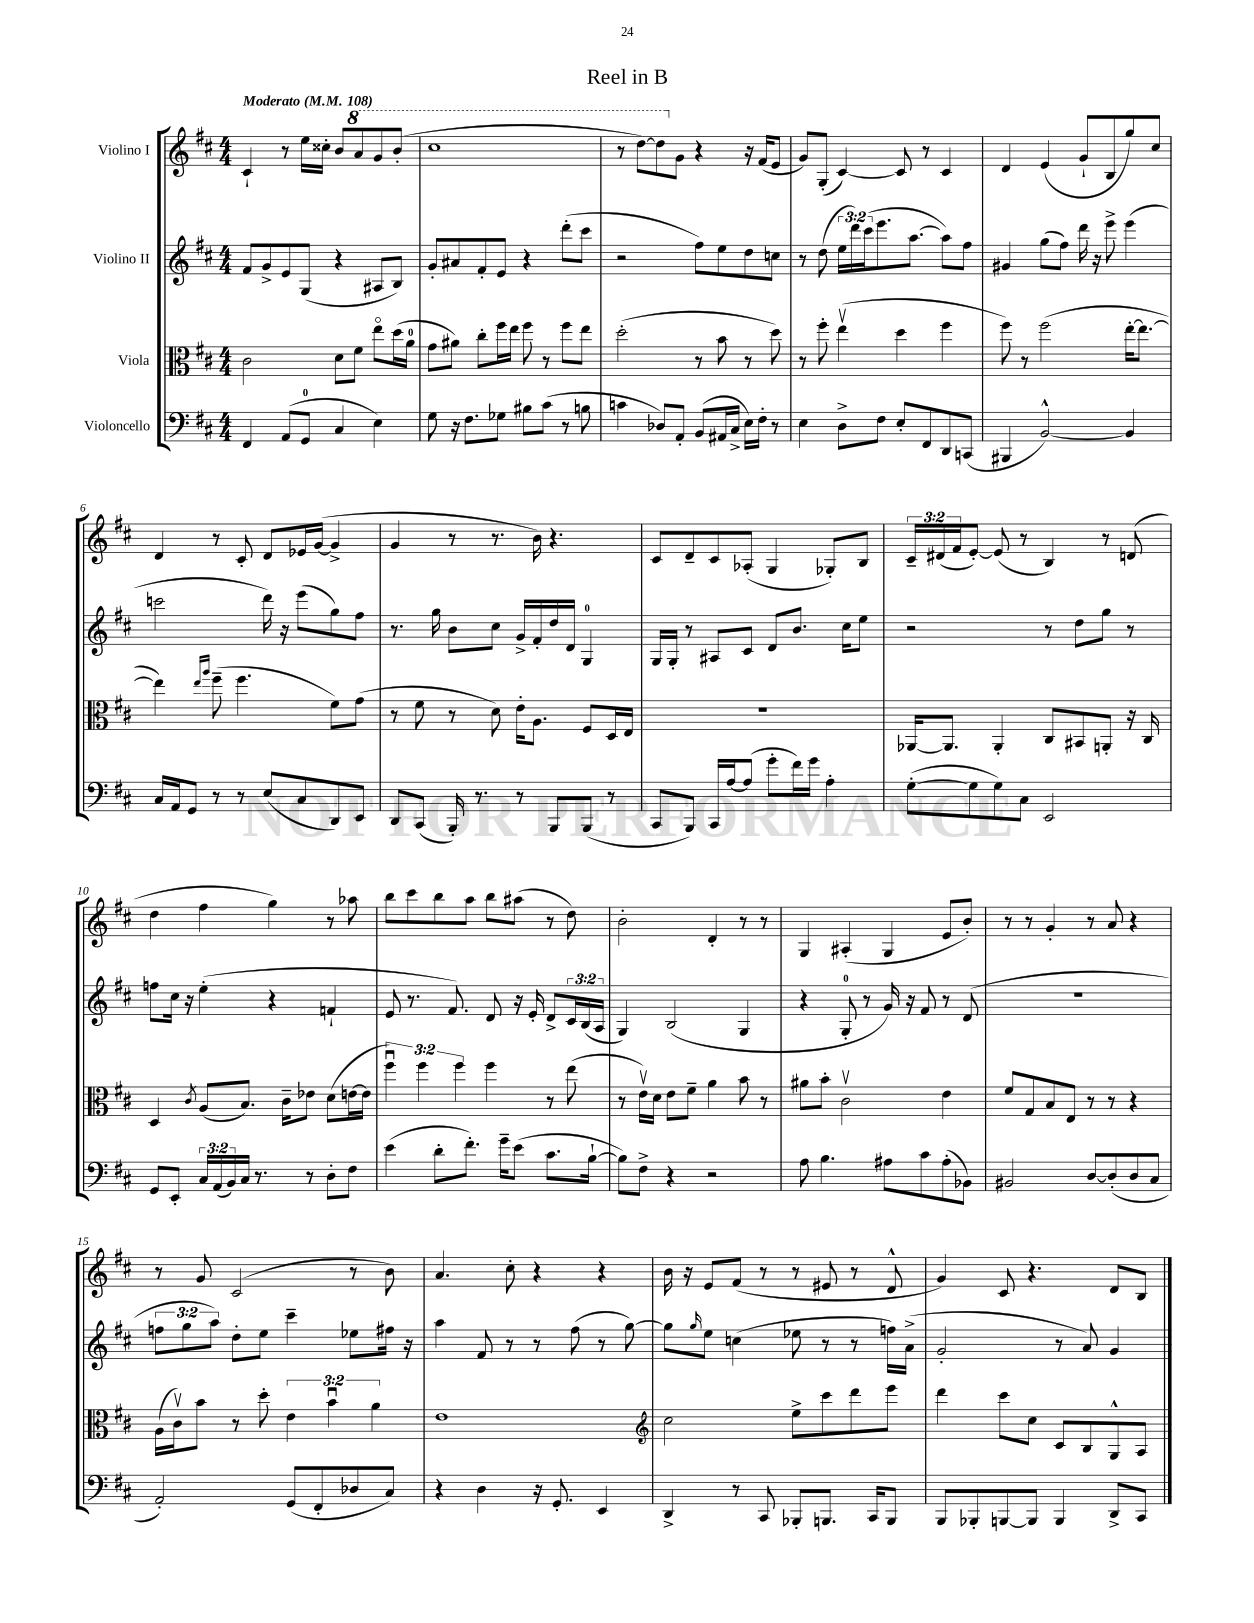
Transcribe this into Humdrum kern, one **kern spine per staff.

**kern	**kern	**kern	**kern
*part4	*part3	*part2	*part1
*staff4	*staff3	*staff2	*staff1
*I"Violoncello	*I"Viola	*I"Violino II	*I"Violino I
*clefF4	*clefC3	*clefG2	*clefG2
*k[f#c#]	*k[f#c#]	*k[f#c#]	*k[f#c#]
*M4/4	*M4/4	*M4/4	*M4/4
*MM108	*MM108	*MM108	*MM108
=1	=1	=1	=1
!	!	!	!LO:TX:a:B:t=Moderato
4FF#/	2c#\	8f#/L	4c#`/
.	.	8g^/	.
(8AA/L	.	8e/	8r
8GG/J	.	(8G/J	16ee\LL
.	.	.	16cc##X'\JJ
4C#/	8d\L	4r	8b/L
*	*	*	*8va
.	8f#\J	.	8aa/
4E\)	8ee\L	8A#X/L	8gg/
.	(16dd\L	8B/J)	(8bb'/J
.	16a\JJ	.	.
=2	=2	=2	=2
8G\	8g\L	8g'/L	1ccc#
16r	8a#X\J)	8a#X/	.
8.F#\L	.	.	.
.	8cc#'\L	8f#'/	.
8G-X\J	16ff#\L	8e/J	.
.	16ee\JJ	.	.
8B#X\L	8ff#\	4r	.
(8c#\J	8r	.	.
8r	8ff#\L	(8ddd'\L	.
8Bn\	8ee\J	8ccc#\J	.
=3	=3	=3	=3
4cn\	(2dd'\	2r	8r
.	.	.	[8ddd\L)
8D-X/L)	.	.	8ddd\]
*	*	*	*X8va
8AA'/J	.	.	8g\J
(8BB/L	8r	8ff#\L)	4r
16AA#X/L	8b\	8ee\	.
16C#^/JJ	.	.	.
16E\LL)	8r	8dd\	16r
16F#'\JJ	.	.	(16f#/KL
8r	8dd\)	8ccn\J	8e/J
=4	=4	=4	=4
4E\	8r	8r	8g/L)
.	8ff#'\	(8dd\	(8G'/J
8D^\L	(4eev\	24ee\LL	[4c#/)
.	.	24ddd\)	.
.	.	(24ccc#\J	.
8F#\J	.	8.eee\	.
8E'/L	4dd\	.	8c#/]
.	.	[8.aa\J	.
8FF#/	.	.	8r
8DD/	4ff#\	8aa\L])	4c#/
(8CCn/J	.	8ff#\J	.
=5	=5	=5	=5
4BBB#X/	8ff#\)	4g#X/	4d/
.	8r	.	.
[2BB^^/)	(2ff#\	(8gg\L	(4e/
.	.	8ff#\J)	.
.	.	16ddd\	8g`/L
.	.	16r	.
.	.	8eee^\	8B/
4BB/]	[16ee'\KL	(4eee\	8gg/)
.	8.ee\J_	.	.
.	.	.	8cc#/J
!!LO:LB:g=z
=6	=6	=6	=6
16C#/LL	4ee\])	2cccn\	4d/
16AA/J	.	.	.
8GG/J	.	.	.
.	16qqee/LL	.	.
.	16qqaa/JJ	.	.
8r	(8ff#~\	.	8r
8r	4.ff#\	.	8c#'/
(8E/L	.	16ddd\)	8d/L
.	.	16r	.
8C#/	.	(8eee\L	16e-X/L
.	.	.	([16g/JJ
8DD/)	8f#\L)	8gg\)	4g^/]
8EE/J	(8g\J	8ff#\J	.
=7	=7	=7	=7
8DD/L	8r	8.r	4g/
(8CC#/J	8f#\	.	.
.	.	16gg\	.
16BBB'/)	8r	8b\L	8r
8.r	.	.	.
.	8d\)	8cc#\J	8.r
8r	16e'\KL	16g^/LL	.
.	8.A\J	16f#'/	16b\)
8BBB/L	.	16dd/	4.r
.	.	16d/JJ	.
(8BBB/J	8F#/L	4G/	.
8r	16D/L	.	.
.	16E/JJ	.	.
=8	=8	=8	=8
8CC#/L	1r	16G/LL	8c#/L
.	.	16G'/JJ	.
8BBB/J)	.	8r	8d~/
16CC#/LL	.	8A#X/L	8c#/
[16A/J	.	.	.
(8A/J]	.	8c#/J	(8A-X'/J
8g'\L	.	8d/L	4G/
16f#\L)	.	8.b/J	.
16g\JJ	.	.	.
4A'\	.	.	8G-X'/L)
.	.	16cc#\KL	.
.	.	8ee\J	8B/J
=9	=9	=9	=9
([8G'\L	[16AA-X/KL	2r	24c#~/LL
.	.	.	(24d#X/
.	8.AA-/J]	.	.
.	.	.	24f#/J
8G\]	.	.	[8e'/J)
8G\)	4AA-'/	.	(8e/]
8C#\J	.	.	8r
2EE/	8C#/L	8r	4B/)
.	8BB#X/	8dd\L	.
.	8AAn'/J	8gg\J	8r
.	16r	8r	(8dn/
.	16C#/	.	.
!!LO:LB:g=z
=10	=10	=10	=10
8GG/L	4D/	8ffn\L	4dd\
8EE'/J	.	16cc#\Jk	.
.	.	16r	.
.	8qc#/	.	.
24C#/LL	(8A/L	(4ee'\	4ff#\
(24AA/	.	.	.
24BB/)	.	.	.
16C#/JJ	8.B/J)	.	.
8.r	.	.	.
.	.	4r	4gg\)
.	16c#~\KL	.	.
8r	8e-X\J	.	.
8D'\L	(8d\L	4fn`/	8r
8F#\J	[16en\L	.	8aa-X\
.	16e\JJ]	.	.
=11	=11	=11	=11
(4e\	6ff#u\)	8e/	8bb\L
.	.	8.r	8ccc#\
.	6ff#\	.	.
8d'\L	.	.	8bb\
.	.	8.f#/)	.
.	6ff#\	.	.
8.f#'\J)	.	.	8aa\J
.	4ff#\	8d/	8bb\L
16g~\KL	.	.	.
(8e\J	.	16r	(8aa#X\J
.	.	16e'/	.
8.c#\L	8r	8d^/L	8r
.	(8ee\	24c#/L	8dd\)
.	.	(24B/	.
[16B`\Jk	.	.	.
.	.	24A/JJ	.
=12	=12	=12	=12
8B\L])	8r	4G/)	2b'\
8F#^\J	16ev\LL)	.	.
.	16d\JJ	.	.
4r	8e\L	(2B/	.
.	8f#~\J	.	.
2r	4a\	.	4d'/
.	8b\	4G/	8r
.	8r	.	8r
=13	=13	=13	=13
8A\	8a#X\L	4r	4G/
4.B\	8b'\J	.	.
.	2c#v\	8G'/	(4A#X'/
.	.	8r	.
8A#X\L	.	16g/)	4G/
.	.	16r	.
8c#\	.	8f#/	.
(8A#'\	4e\	8r	8e/L
8BB-X\J)	.	(8d/	8b'/J)
=14	=14	=14	=14
2BB#X/	8f#/L	1r	8r
.	8G/	.	8r
.	8B/	.	4g'/
.	8E/J	.	.
[8D/L	8r	.	8r
(8D'/]	8r	.	8a/
8D/	4r	.	4r
8C#/J	.	.	.
!!LO:LB:g=z
=15	=15	=15	=15
2AA'/)	(16A\LL	12ffn\L	8r
.	16c#v\J)	.	.
.	.	12gg\	.
.	8b\J	.	8g/
.	.	12aa\J)	.
.	8r	8dd'\L	(2c#/
.	8dd'\	8ee\J	.
(8GG/L	6e\	4ccc#~\	.
8FF#'/	.	.	.
.	6bu\	.	.
8D-X/	.	8ee-X\L	8r
.	6a\	.	.
8C#/J)	.	16ff#X\Jk	8b\)
.	.	16r	.
=16	=16	=16	=16
4r	1e	4aa\	4.a/
4D\	.	8f#/	.
.	.	8r	8cc#'\
16r	.	8r	4r
8.GG'/	.	.	.
.	.	(8ff#\	.
4EE/	.	8r	4r
.	.	[8gg\)	.
=17	=17	=17	=17
*	*clefG2	*	*
4DD^/	2cc#\	8gg\L]	16b\
.	.	.	16r
.	.	16qqgg/	.
.	.	8ee\J	8e/L
8r	.	(4ccn\	(8f#/J
8CC#/	.	.	8r
8BBB-X'/L	8ee^\L	8ee-X\	8r
8.BBBn/J	8ccc#\	8r	8e#X/
.	8ddd\	8r	8r
16CC#/KL	.	.	.
8BBB/J	8eee\J	16ffn\LL)	8d^^/
.	.	(16a^\JJ	.
=18	=18	=18	=18
8BBB/L	4ddd\	2g'/	4g/)
8BBB-X'/	.	.	.
[8BBBn/	8ccc#\L	.	8c#/
8BBB/J]	8cc#\J	.	4.r
4BBB/	8c#/L	8r	.
.	8B/	8a/)	.
8DD^/L	8G^^/	4g/	8d/L
8CC#/J	8A/J	.	8B/J
==	==	==	==
*-	*-	*-	*-
